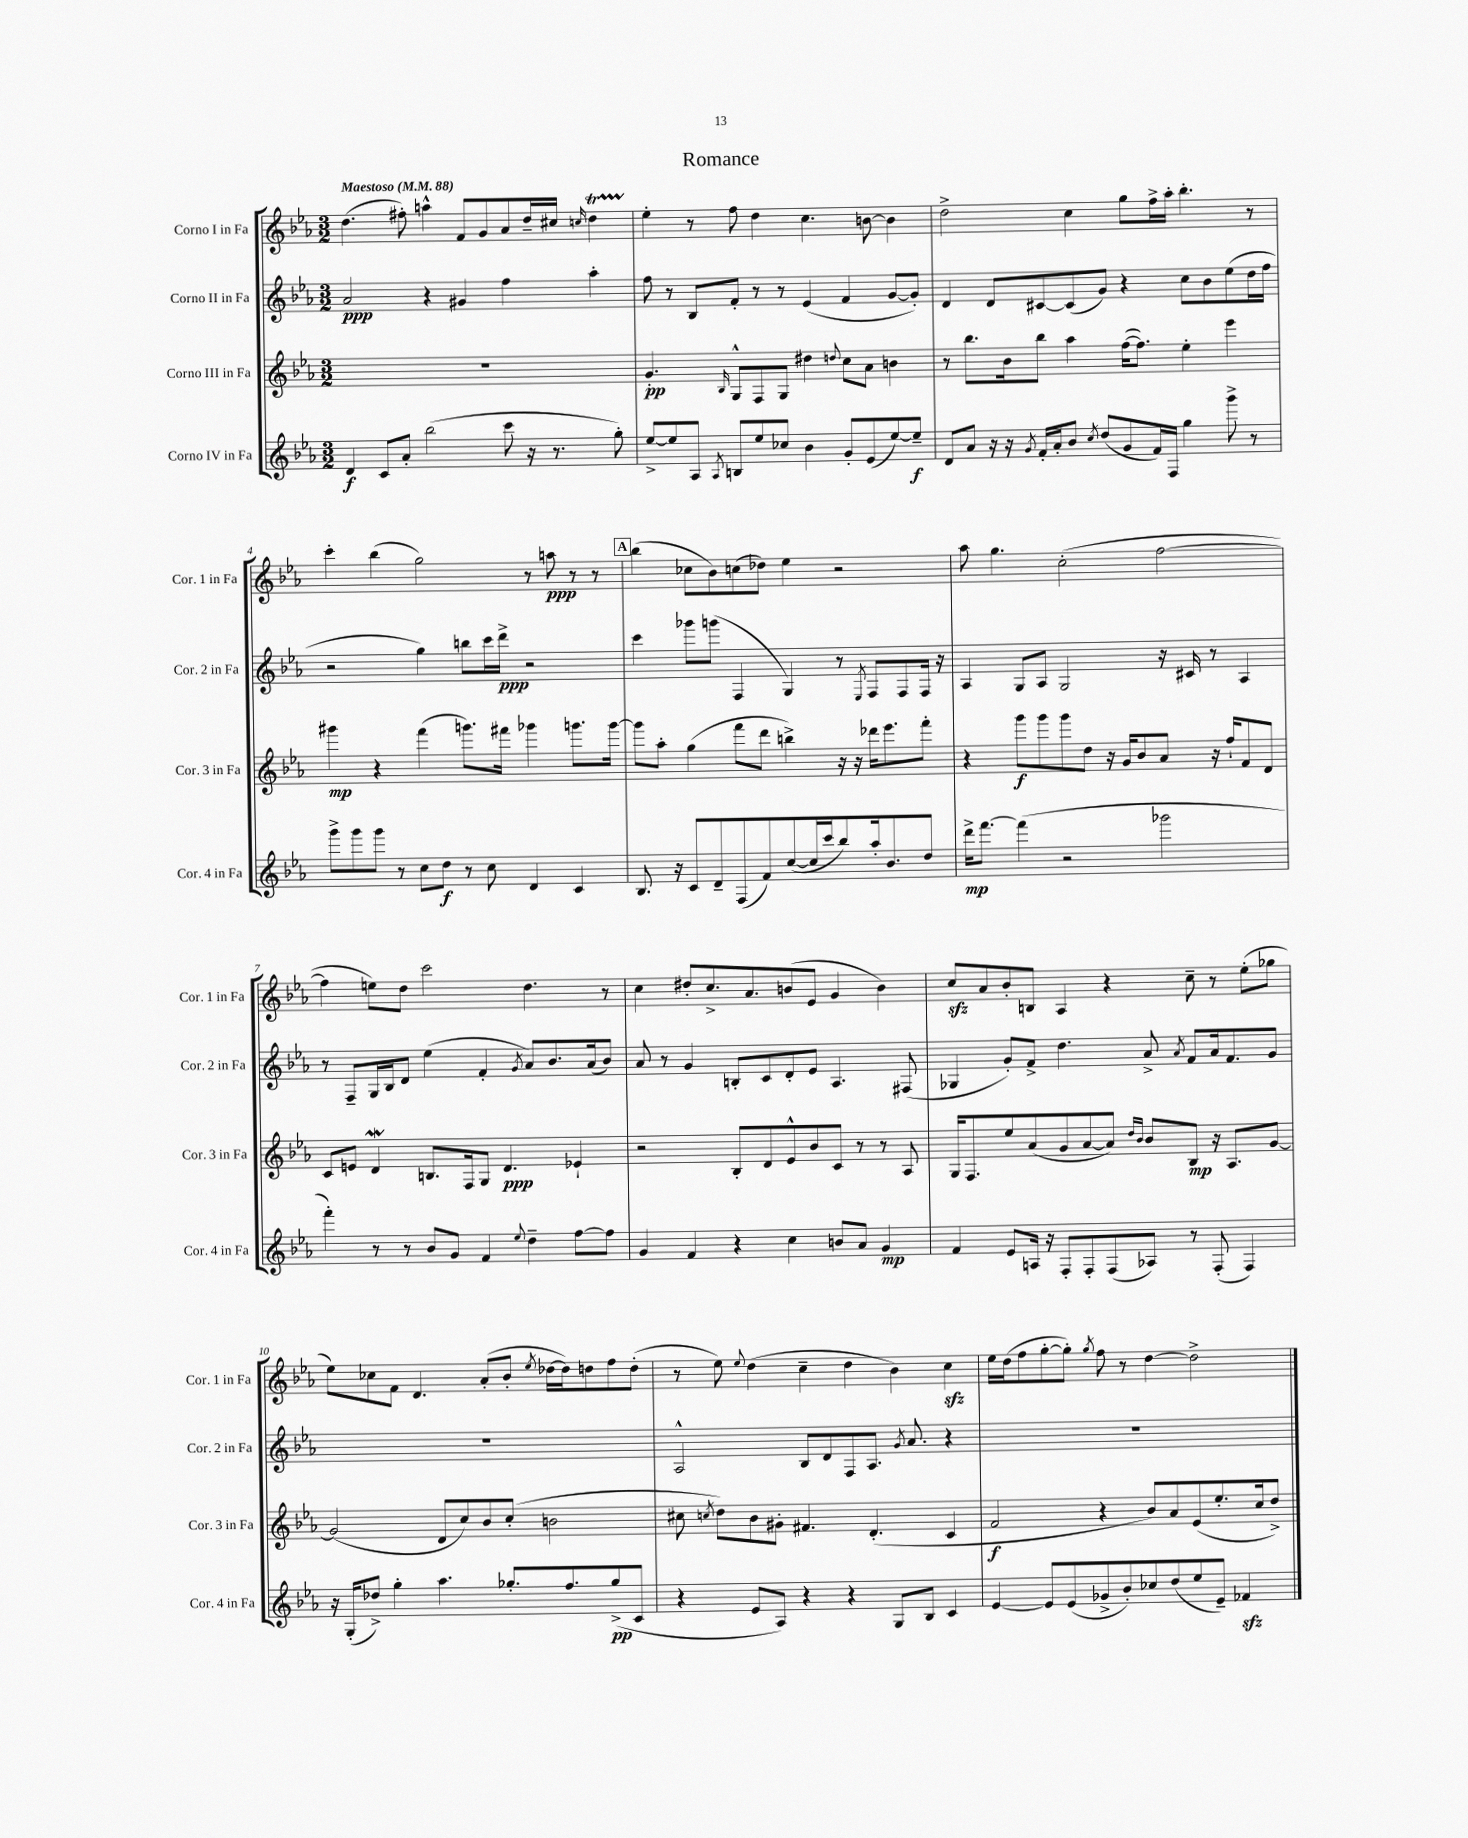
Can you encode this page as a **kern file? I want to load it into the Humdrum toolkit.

**kern	**kern	**kern	**kern
*staff4	*staff3	*staff2	*staff1
*clefG2	*clefG2	*clefG2	*clefG2
*k[b-e-a-]	*k[b-e-a-]	*k[b-e-a-]	*k[b-e-a-]
*M3/2	*M3/2	*M3/2	*M3/2
*MM88	*MM88	*MM88	*MM88
4d	1.r	2a-	(4.dd
8c	.	.	.
8a-'	.	.	8ff#')
(2bb-	.	4r	4aa^^
.	.	4g#	8f
.	.	.	8g
8ccc	.	4ff	8a-
16r	.	.	16dd~
8.r	.	.	16cc#
.	.	.	16qqcc
.	.	4aa-'	4dd
8gg')	.	.	.
=	=	=	=
[8ee-^	4.g'	8ff	4ee-'
8ee-]	.	8r	.
8A-	.	8B-	8r
8qA-	16qqB-	.	.
8B	8G^^	8f'	8ff
8ee-	8F	8r	4dd
8cc-	8G	8r	.
4b-	4dd#	(4e-	4.cc
.	8qqdd	.	.
8g'	8cc	4f	.
(8e-	8a-	.	[8b
[8ee-)	4b	[8g	4b]
8ee-~]	.	8g'])	.
=	=	=	=
8d	8r	4d	2dd^
8a-	8.bb-	.	.
16r	.	8d	.
16r	16b-	.	.
8qg	.	.	.
16f'	8bb-	[8c#	.
16a-'	.	.	.
8b-	4aa-	(8c#]	4cc
8qcc	.	.	.
(8dd	.	8g)	.
8g	([16ff	4r	8gg
.	8.ff])	.	.
16f)	.	.	16ff^
16F	.	.	16aa-'
4gg	4ee-'	8cc	4.bb-'
.	.	8b-	.
8ggg^	4eee-	(8ee-	.
8r	.	16dd	8r
.	.	16ff	.
=	=	=	=
8ggg^	4ggg#	2r	4ccc'
8ggg	.	.	.
8ggg	4r	.	(4bb-
8r	.	.	.
8cc	(4fff	4gg)	2gg)
8dd	.	.	.
8r	8.ggg)	8bb	.
8cc	.	16ccc	.
.	16fff#	16ddd^	.
4d	4ggg-	2r	8r
.	.	.	8aa
4c	8.ggg	.	8r
.	.	.	8r
.	[16ggg	.	.
=	=	=	=
8.B-	8ggg]	4ccc	(4bb-
.	8aa-'	.	.
16r	.	.	.
8c	(4gg	8ggg-	8cc-
8d~	.	(8ggg	8b-)
(8F	8fff	4F	(8cc
8f)	8ddd	.	8dd-)
([8cc	4bb^)	4G)	4ee-
16cc]	.	.	.
16ccc	.	.	.
8bb-)	16r	8r	2r
.	16r	.	.
.	.	8qE-	.
16aa-'	16ddd-	8F	.
8.b-	8.eee-	.	.
.	.	8F	.
8dd	8fff'	16F	.
.	.	16r	.
=	=	=	=
16ddd^	4r	4A-	8aa-
[8.fff	.	.	.
.	.	.	4.gg
(4fff]	8ggg	8G	.
.	8ggg	8A-	.
2r	8ggg	2G	(2cc'
.	8dd	.	.
.	16r	.	.
.	16g	.	.
.	8b-	.	.
2ggg-	8a-	16r	[2ff
.	.	16c#	.
.	16r	8r	.
.	16ff`	.	.
.	8f	4A-	.
.	8d	.	.
=	=	=	=
4fff')	8c	8r	4ff]
.	8e	8F~	.
8r	4d	16G	8ee)
.	.	16B-	.
8r	.	8d	8dd
8b-	8.B	(4ee-	2ccc
8g	.	.	.
.	16F	.	.
4f	8G	4f'	.
.	4.d	.	.
8qqee-	.	8qg	.
4dd~	.	8a-)	4.dd
.	.	8.b-	.
[8ff	4e-`	.	.
.	.	(16a-	.
8ff]	.	8b-)	8r
=	=	=	=
4g	2r	8a-	4cc
.	.	8r	.
4f	.	4g	8dd#'
.	.	.	8.cc^
4r	8B-'	8B'	.
.	.	.	8.a-
.	8d	8c	.
4cc	8e-^^	8d'	(8b
.	8b-	8e-	8e-
8b	8c	4.A-	4g
8a-	8r	.	.
4g	8r	.	4b)
.	8A-	(8F#	.
=	=	=	=
4f	16G	4G-	8cc
.	8.F	.	.
.	.	.	8a-
8e-	8ee-	8g')	8b-'
16A	(8a-	8f^	8B
16r	.	.	.
8F'	8g	4.dd	4A-
8F'	[8a-	.	.
(8F	8a-])	.	4r
.	16qqdd	.	.
.	16qqb-	.	.
8A-)	8b-	8a-^	.
.	.	8qa-	.
8r	8B-	8f	8cc~
(8F'	16r	16a-	8r
.	8.A-	8.f	.
4F)	.	.	(8ee-'
.	[8g	8g	8gg-
=	=	=	=
16r	(2g]	1.r	8ee-)
(16G'	.	.	.
8dd-^)	.	.	8cc-
4gg'	.	.	8f
.	.	.	4.d
4.aa-	8d	.	.
.	8cc)	.	.
.	8b-	.	(8a-'
8.gg-'	(8cc'	.	8b-'
.	.	.	8qee-
.	2b	.	[16dd-
8.ff	.	.	16dd-])
.	.	.	8dd
(8gg-^	.	.	8ff
8c	.	.	(8dd'
=	=	=	=
4r	8cc#	2A-^^	8r
.	8qcc	.	.
.	8dd)	.	8ee-)
.	.	.	8qqee-
8e-	8b-	.	(4dd
8A-)	8g#'	.	.
4r	4.f#	8B-	4cc~
.	.	8d	.
4r	.	8F	4dd
.	(4.d'	8.A-	.
8G	.	.	4b-)
.	.	8qg	.
.	.	8.a-	.
8B-	.	.	.
4c	4c	4r	4cc
=	=	=	=
[4e-	2f	1.r	16ee-
.	.	.	(16dd
.	.	.	8ff
8e-]	.	.	[8gg'
(8e-	.	.	8gg'])
.	.	.	8qgg
8g-^	4r	.	8ff
8b-')	.	.	8r
8cc-	8b-)	.	[4dd
(8dd	8a-	.	.
8ee-	(8e-	.	2dd^]
8e-~)	8.ee-'	.	.
4f-	.	.	.
.	16cc	.	.
.	8dd^)	.	.
==	==	==	==
*-	*-	*-	*-
